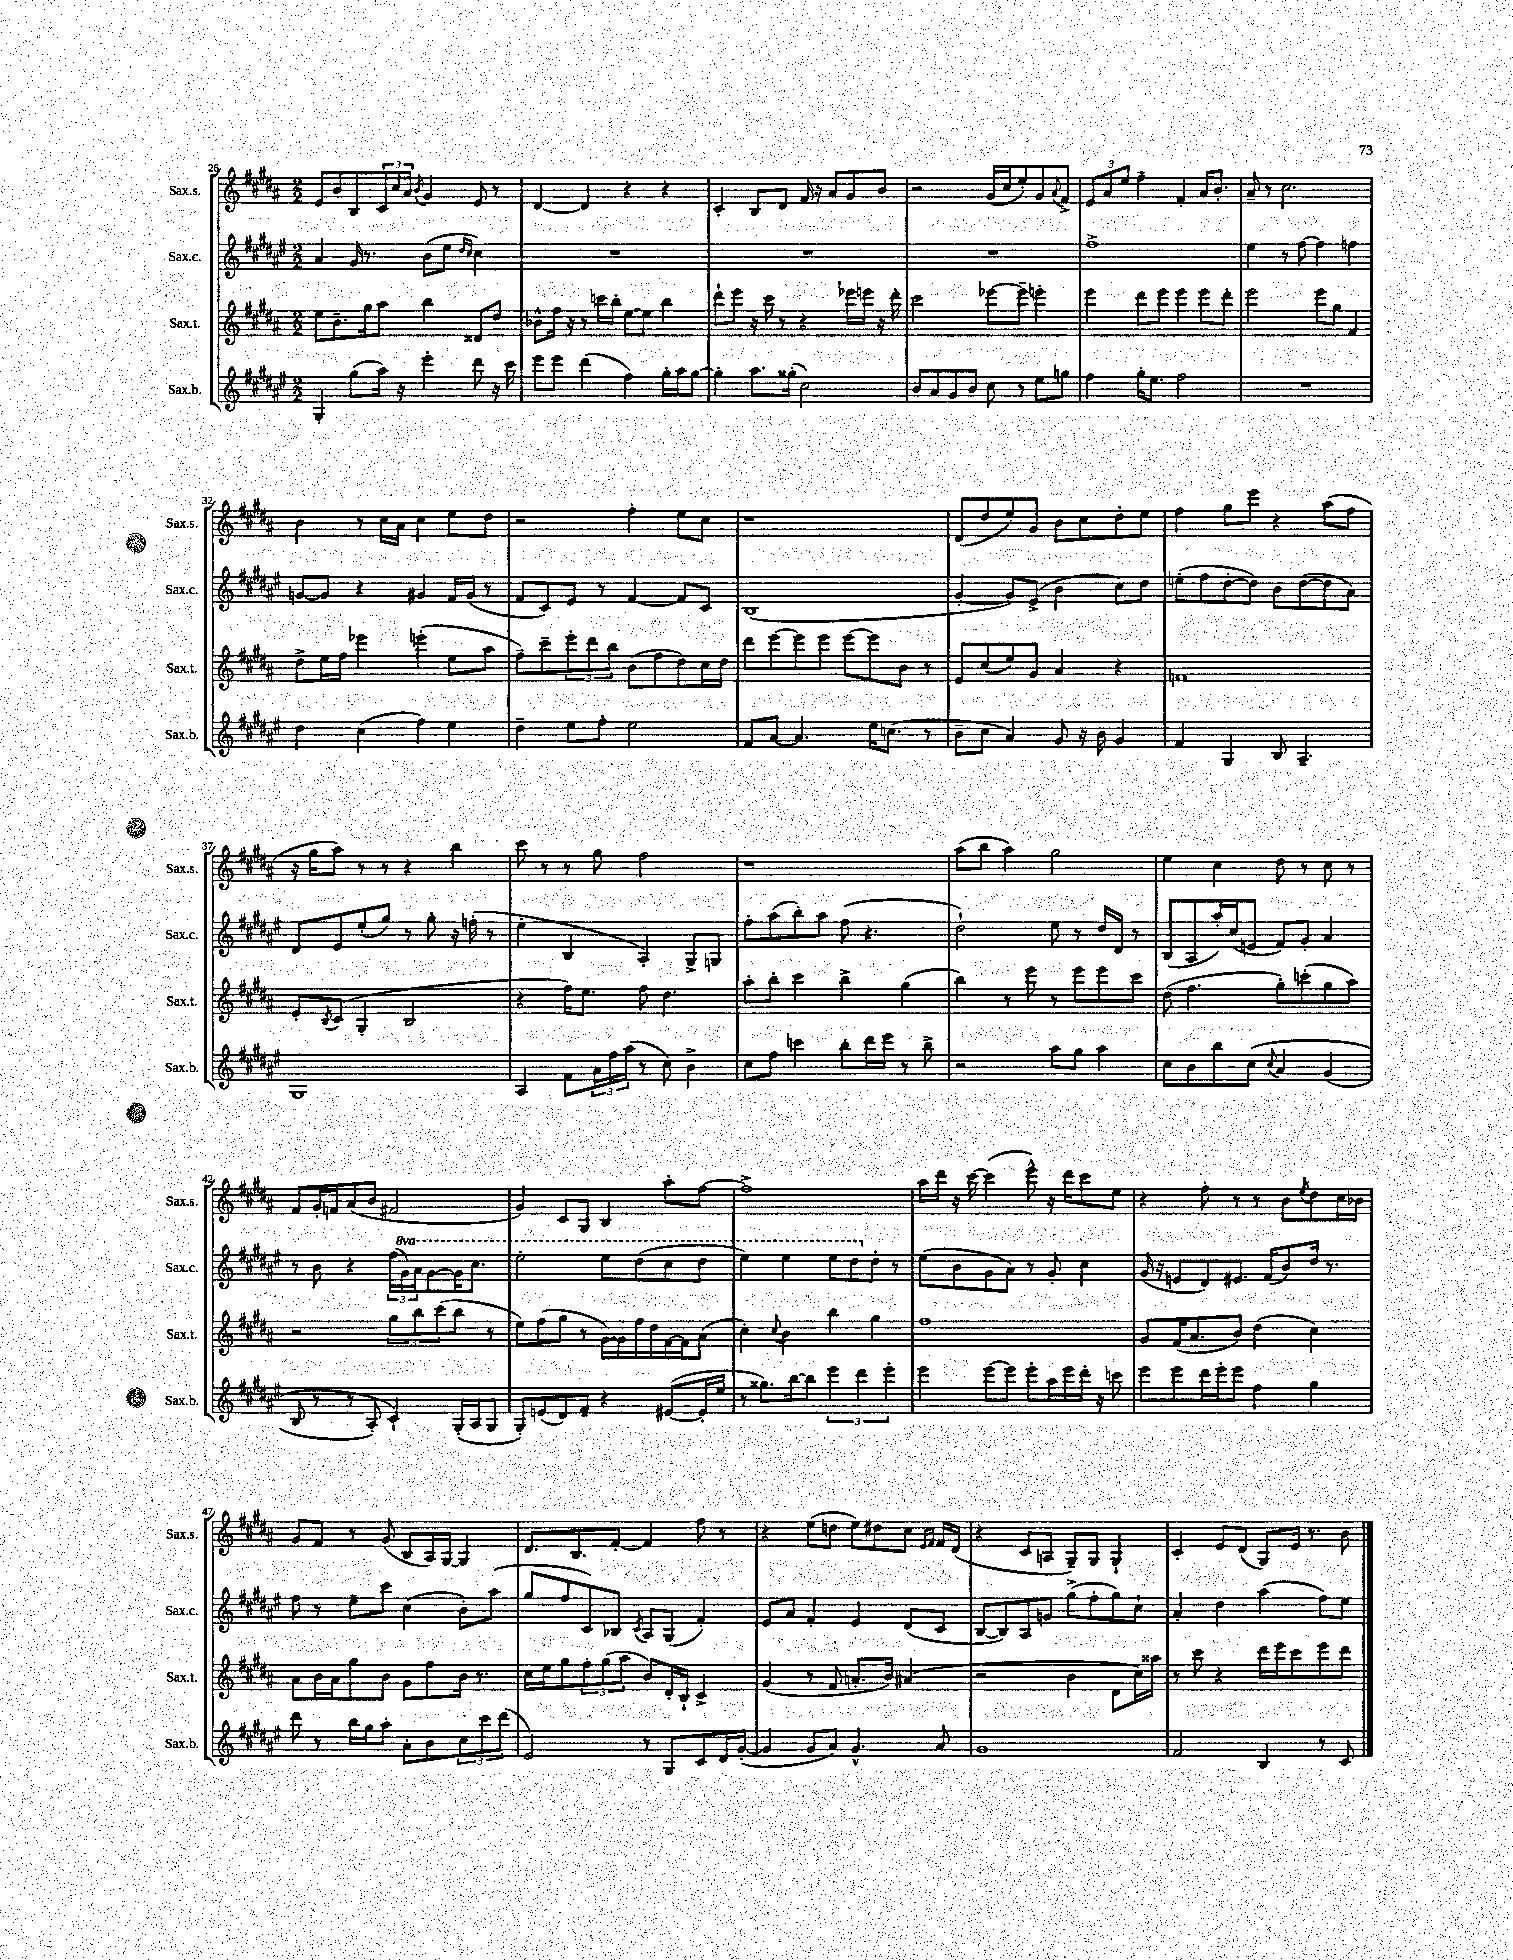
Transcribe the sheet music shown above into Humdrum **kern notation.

**kern	**kern	**kern	**kern
*part4	*part3	*part2	*part1
*staff4	*staff3	*staff2	*staff1
*I"Sax.b.	*I"Sax.t.	*I"Sax.c.	*I"Sax.s.
*I'Sax.b.	*I'Sax.t.	*I'Sax.c.	*I'Sax.s.
*clefG2	*clefG2	*clefG2	*clefG2
*k[f#c#g#d#a#e#]	*k[f#c#g#d#a#]	*k[f#c#g#d#a#e#]	*k[f#c#g#d#a#]
*M2/2	*M2/2	*M2/2	*M2/2
=26	=26	=26	=26
4G#'/	8ee\L	4a#/	8e/L
.	8.b~\	.	8b/
(8gg#\L	.	16g#/	8B/
.	16gg#\k	8.r	.
16aa#\Jk)	8aa#\J	.	24c#/L
.	.	.	24cc#/
16r	.	.	.
.	.	.	24a#/JJ
.	.	.	8qb/
4eee#'\	4bb\	(8b\L	4g#/
.	.	8ee#\J	.
.	.	16qqdd#/LL	.
.	.	16qqcc#/JJ	.
8ddd#\	8d##X/L	4cc#\)	8e/
16r	8dd#/J	.	8r
16ccc#\	.	.	.
=27	=27	=27	=27
8eee#\L	8b-X^^\L	1r	[4d#/
8eee#\J	16ff#\Jk	.	.
.	16r	.	.
(4ddd#\	8r	.	4d#/]
.	16cccn\LL	.	.
.	16bb'\JJ	.	.
4ff#\)	[8ee\L	.	4r
.	8ee\J]	.	.
16gg#'\LL	4bb\	.	4r
16aa#\J	.	.	.
[8gg#\J	.	.	.
=28	=28	=28	=28
4gg#'\]	8ddd#`\L	1r	4c#'/
.	8eee\J	.	.
8.aa#\L	16r	.	8B/L
.	16ccc#\	.	.
.	8r	.	8d#/J
(16gg##X'\Jk	.	.	.
2cc#\)	4r	.	16f#/
.	.	.	16r
.	.	.	8a#/L
.	16eee-X\LL	.	8g#/
.	16eeen\JJ	.	.
.	16r	.	8b/J
.	16ddd#'\	.	.
=29	=29	=29	=29
8b/L	2ccc#\	1r	2r
8a#/	.	.	.
8g#/	.	.	.
8b/J	.	.	.
8cc#\	[8eee-X\L	.	(16g#/LL
.	.	.	16cc#/J
8r	8eee-~\J]	.	8ee'/)
8ee#\L	4eeen'\	.	8g#/
.	.	.	8qqa#/
8ggn\J	.	.	8f#^/J
=30	=30	=30	=30
4ff#\	4eee\	1ff#^	12e/L
.	.	.	12a#/
.	.	.	12ee/J
16gg#'\KL	8ddd#\L	.	4ff#~\
8.ee#\J	.	.	.
.	8eee\J	.	.
2ff#\	4eee\	.	4f#'/
.	8eee\L	.	16a#/KL
.	.	.	8.b'/J
.	8ddd#'\J	.	.
=31	=31	=31	=31
1r	2eee\	4ee#\	8a#~/
.	.	.	8r
.	.	8r	2.cc#\
.	.	[8ff#\	.
.	8eee\L	4ff#\]	.
.	8gg#\J	.	.
.	4f#/	4ffn\	.
!!LO:LB:g=z
=32	=32	=32	=32
4dd#\	8dd#^\L	[8gn/L	4b\
.	16ee\L	8g/J]	.
.	16ff#\JJ	.	.
(4cc#\	4eee-X\	4r	8r
.	.	.	16cc#\LL
.	.	.	16a#\JJ
4ff#\)	(4eeen'\	4g#X/	4cc#\
4ee#\	8ee\L	16f#/LL	8ee\L
.	.	(16g#/JJ	.
.	8aa#\J	8r	8dd#\J
=33	=33	=33	=33
4dd#~\	8ff#~\L)	8f#/L	2r
.	8ccc#~\	8c#/)	.
8ee#\L	12eee'\	8e#/J	.
.	12ddd#\	.	.
8ff#'\J	.	8r	.
.	12bb\J	.	.
2ee#\	(8b\L	[4f#/	4ff#'\
.	8ff#\	.	.
.	8dd#\)	8f#/L]	8ee\L
.	16cc#\L	8c#/J	8cc#\J
.	16dd#\JJ	.	.
=34	=34	=34	=34
8f#/L	8ddd#\L	(1B	1r
[8a#/J	[8eee\	.	.
4.a#/]	8eee\]	.	.
.	8eee\J	.	.
.	[8eee\L	.	.
16ee#\KL	8eee\]	.	.
(8.ccn\J	.	.	.
.	8b\J	.	.
8r	8r	.	.
=35	=35	=35	=35
8b~\L	8e/L	[4g#'/	(8d#/L
8cc#\J	(8cc#/	.	8dd#/
4a#/)	8ee/)	8g#/L])	8ee/)
.	8g#/J	(8e#^/J	8g#/J
8g#/	4a#/	4b\	8b\L
16r	.	.	8cc#\
16b\	.	.	.
4g#/	4r	8cc#\L)	8dd#'\
.	.	8dd#\J	8ee\J
=36	=36	=36	=36
4f#/	1fn	(8een'\L	4ff#\
.	.	8ff#\	.
4G#/	.	[8dd#'\	8gg#\L
.	.	8dd#\J])	8eee\J
8B/	.	8b\L	4r
4.A#~/	.	([8dd#\	.
.	.	8dd#\]	(8aa#\L
.	.	8a#\J)	8ff#\J
!!LO:LB:g=z
=37	=37	=37	=37
1G#	8e'/L	8d#/L	16r
.	.	.	16gg#\KL
.	8qB/	.	.
.	(8c#/J	8e#/	8aa#\J)
.	4G#'/	(8ee#'/	8r
.	.	8gg#/J)	8r
.	2B/	8r	4r
.	.	8gg#'\	.
.	.	16r	4bb\
.	.	(16ffn'\	.
.	.	8r	.
=38	=38	=38	=38
4A#/	4r	4ee#'\	8ccc#\
.	.	.	8r
8f#\L	16ff#\KL)	4B/	8r
.	8.ee\J	.	.
24a#\L	.	.	8gg#\
24ff#\	.	.	.
(24aa#\JJ	.	.	.
8r	8ff#\	4A#'/)	2ff#\
8cc#\)	4.dd#\	.	.
4b^\	.	8G#^/L	.
.	.	8Gn/J	.
=39	=39	=39	=39
8cc#\L	8aa#'\L	8ff#'\L	1r
8ff#\J	8bb'\J	(8aa#\	.
4cccn\	4ccc#\	8bb'\)	.
.	.	8aa#\J	.
8bb'\L	4bb^\	(8ff#\	.
16ddd#\L	.	4.r	.
16eee#\JJ	.	.	.
8r	(4gg#\	.	.
8bb^\	.	.	.
=40	=40	=40	=40
2r	4bb\)	2dd#`\)	(8aa#\L
.	.	.	8bb\J
.	8r	.	4aa#\)
.	8eee\	.	.
8aa#\L	8r	8ee#\	2gg#\
8gg#\J	8eee\L	8r	.
4aa#\	8eee\	16dd#/LL	.
.	.	16d#/JJ	.
.	8ccc#\J	8r	.
=41	=41	=41	=41
8cc#\L	(8dd#\	(8B/L	4ee\
8b\	4.ff#\	8A#/	.
8bb\	.	16aa#'/L)	4cc#\
.	.	(16cc#/J	.
(8cc#\J	.	8en/J	.
8qqcc#/	.	.	.
4a#/	8gg#'\L)	8f#/L)	8dd#\
.	(8cccn'\	8g#'/J	8r
(4g#/	8gg#\	4a#/	8cc#\
.	8aa#\J)	.	8r
!!LO:LB:g=z
=42	=42	=42	=42
8B/	2r	8r	8f#/L
8r	.	8b\	16g#'/L
.	.	.	16fn/J
8r	.	4r	(8a#/
8A#'/)	.	.	8b/J
4c#`/)	12gg#\L	(24ff#\LL	2f#X/
*	*	*8va	*
.	.	24gg#\)	.
.	12bb\	24aa#\J	.
.	.	[8gg#\	.
.	(12ccc#\	.	.
(16G#'/LL	8bb\J	16gg#\K]	.
16A#/J	.	8.ccc#\J	.
8G#/J	8r	.	.
=43	=43	=43	=43
8G#'/L)	8ee\L)	2eee#'\	4g#/)
(8en/	(8ff#\	.	.
8d#/)	8gg#\J	.	8c#/L
8f#~/J	8r	.	8G#/J
4r	[16g#\LL)	8eee#\L	4B/
.	16g#\]	.	.
.	16ff#\	(8ddd#\	.
.	16dd#\	.	.
([8e#X/L	[16f#\	8ccc#\	8aa#'\L
.	16f#\J]	.	.
16e#'/L]	(8a#\J	8ddd#\J	[8ff#\J
16ee#/JJ	.	.	.
=44	=44	=44	=44
8r	4cc#'\)	4eee#\)	1ff#^]
8.gg##X\L)	.	.	.
.	8qqcc#/	.	.
.	4b\	4eee#\	.
[16bb\k	.	.	.
8bb\J]	.	.	.
6eee#\	4bb\	8eee#\L	.
.	.	8ddd#\	.
6ddd#\	.	.	.
*	*	*X8va	*
.	4gg#\	8dd#'\J	.
6eee#'\	.	.	.
.	.	8r	.
=45	=45	=45	=45
4eee#\	1ff#	(8ee#\L	16aa#\LL
.	.	.	16ddd#\JJ
.	.	8b\	16r
.	.	.	[16ccc#\
[8eee#\L	.	8g#\	(4ccc#\]
8eee#\J]	.	8a#\J)	.
8eee#'\L	.	8r	8eee^^\)
16aa#\L	.	8g#'/	16r
16eee#\	.	.	16ddd#\KL
16ddd#'\JJ	.	4cc#\	8ccc#\
16r	.	.	.
8cccn\	.	.	8ee\J
=46	=46	=46	=46
8eee#\L	8g#/L	(16g#/	4r
.	.	16r	.
8eee#\	(16f#/K	8en/L	.
.	8.a#/	.	.
16ddd#\L	.	8d#/)	8ff#'\
16eee#'\J	.	.	.
8eee#\J	8b/J)	8.e#X/J	8r
4ff#\	(4dd#\	.	8r
.	.	(16f#/KL	.
.	.	8b/)	8b\L
.	.	.	8qee/
4gg#\	4cc#\)	16dd#/Jk	8dd#\
.	.	8.r	.
.	.	.	16cc#\L
.	.	.	16b-X\JJ
!!LO:LB:g=z
=47	=47	=47	=47
8ddd#\	8a#\L	8ff#\	8g#/L
8r	16b\L	8r	8f#/J
.	16a#\J	.	.
16bb\LL	8gg#\	8ee#~\L	8r
16gg#\J	.	.	.
8aa#'\J	8b\J	8ccc#\J	(8g#/
8a#'\L	8g#\L	(4cc#\	8B/L
8b\	8ff#\	.	16A#/L)
.	.	.	[16G#/JJ
12cc#\	16b\Jk	8b'\L)	4G#/]
.	8.r	.	.
12ccc#\	.	.	.
.	.	(8aa#\J	.
(12ddd#\J	.	.	.
=48	=48	=48	=48
2e#/)	16cc#\LL	8gg#/L	8.d#/L
.	16ee\J	.	.
.	8gg#\	8ff#/	.
.	.	.	8.B/
.	12ff#'\	8c#/)	.
.	(12gg#\	.	.
.	.	8B-X/J	[8f#'/J
.	12aa#\J	.	.
.	.	8qc#/	.
8r	8b/L)	8A#/L	4f#/]
8G#/L	16d#'/L	(8G#/J	.
.	16B`/JJ	.	.
8c#/	4c#^/	4f#'/)	8ff#\
16d#/L	.	.	8r
([16g#'/JJ	.	.	.
=49	=49	=49	=49
4g#/]	(4g#/	8e#/L	4r
.	.	8a#/J	.
8g#/L	8r	4f#'/	(8ee\L
8a#/J)	8f#/	.	8ddn\J
4.g#^^/	8.an'/L	4e#/	8ee\L)
.	.	.	8dd#X\
.	16b/Jk)	.	.
.	(4a#X/	(8d#/L	8cc#\J
.	.	.	16qqe/LL
.	.	.	16qqf#/JJ
8a#/	.	8c#/J	16f#/LL
.	.	.	(16d#/JJ
=50	=50	=50	=50
1g#	2r	[8B/L	4r
.	.	8B/])	.
.	.	8A#/	8c#/L
.	.	8gn/J	8An/J
.	4b\	(8gg#^\L	8G#~/L)
.	.	8ff#'\	8G#/J
.	8d#\L	8gg#\)	4G#`/
.	16cc#\L)	8cc#`\J	.
.	16aa##X\JJ	.	.
=51	=51	=51	=51
2f#/	8r	4a#'/	4c#'/
.	8ccc#\	.	.
.	4r	4dd#\	8e/L
.	.	.	(8d#/J
4B/	16ddd#\LL	(4aa#\	8G#/L)
.	16eee\J	.	.
.	8ccc#\	.	16e/Jk
.	.	.	8.r
8r	8eee\	8ff#\L)	.
8c#/	8ddd#\J	8ee#\J	8b\
==	==	==	==
*-	*-	*-	*-
